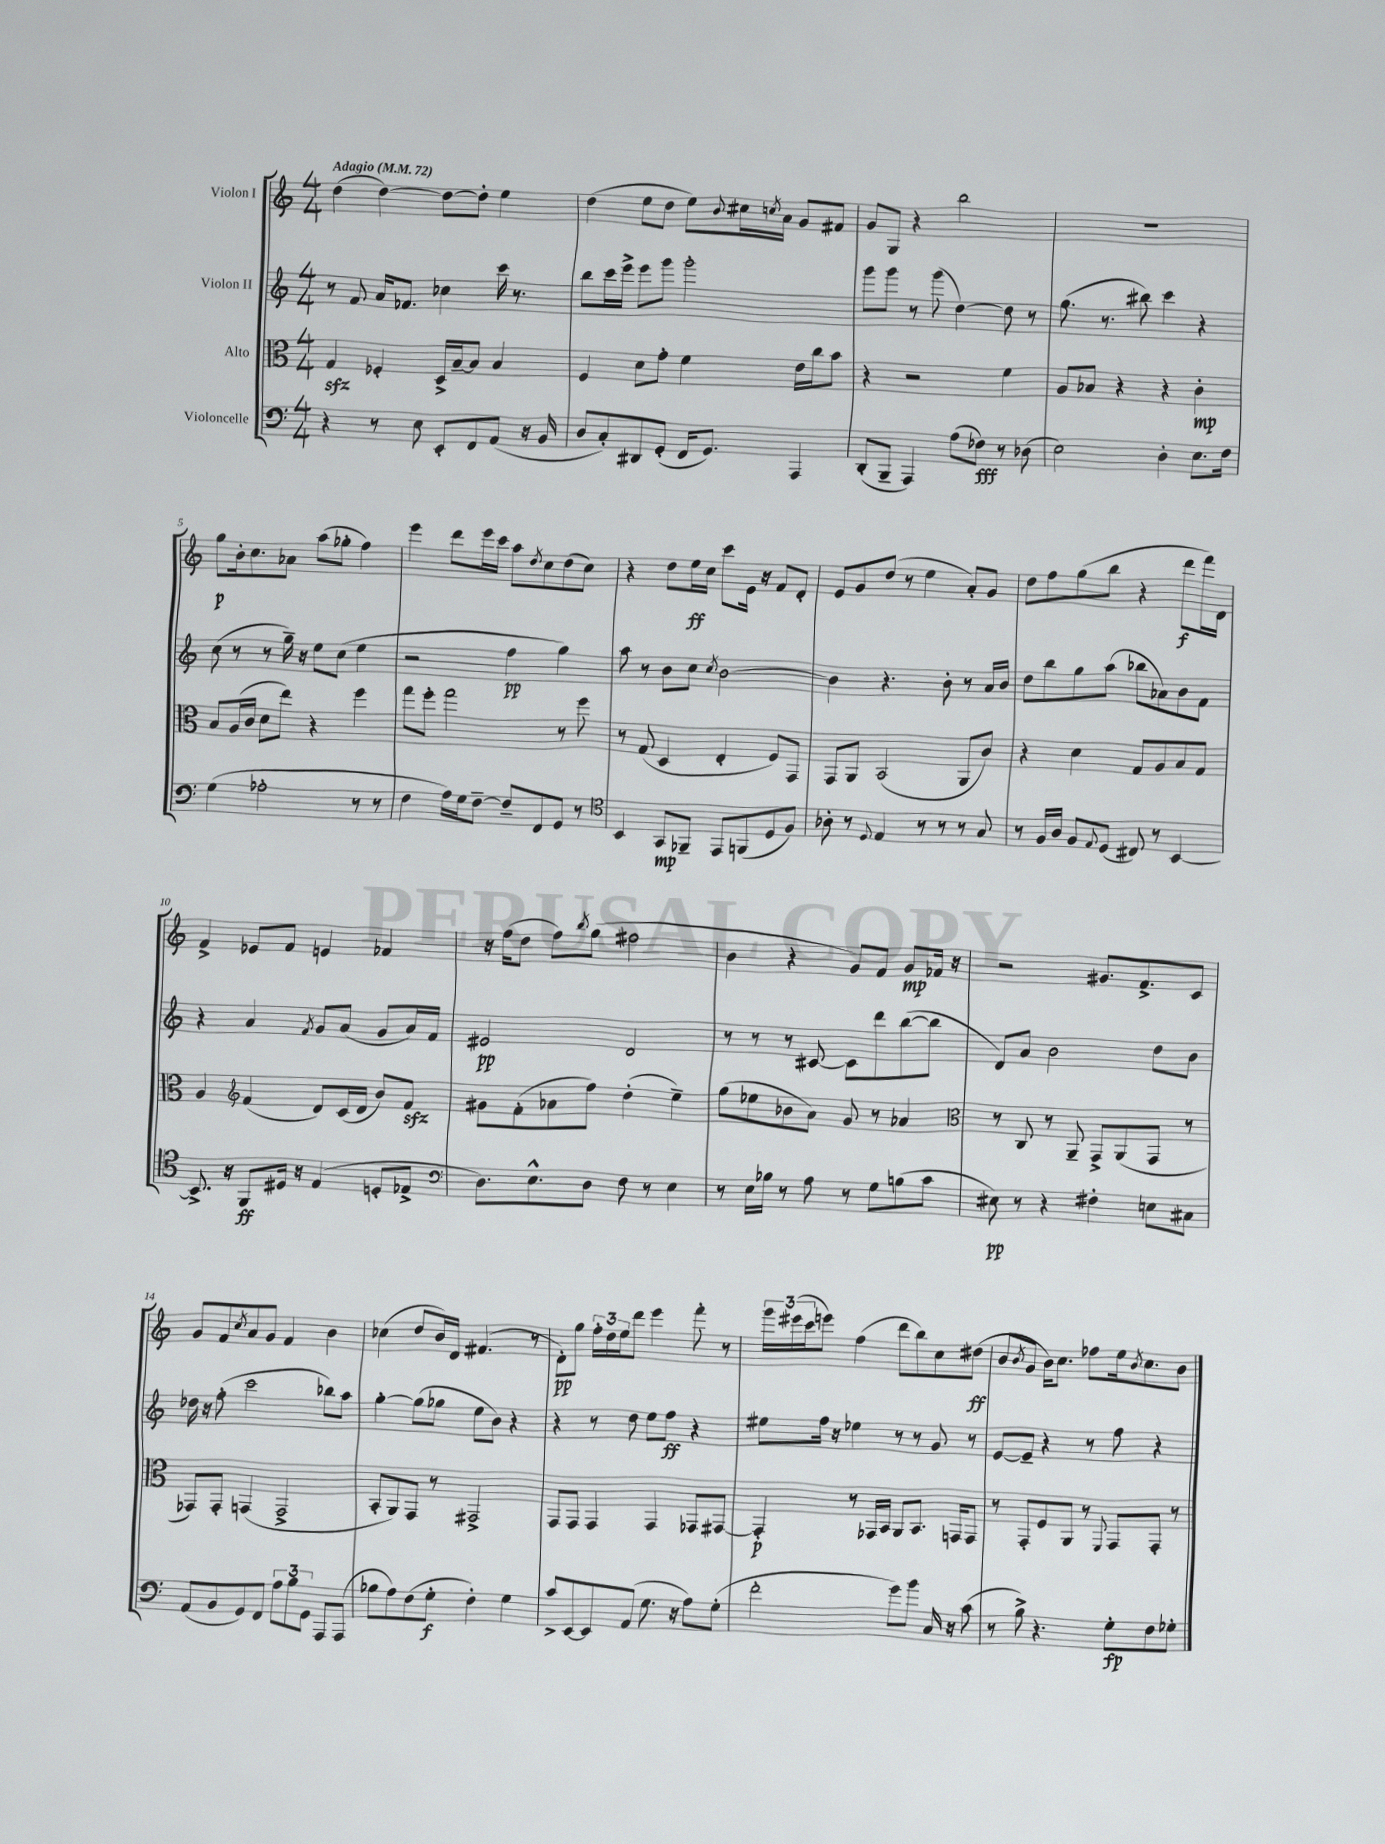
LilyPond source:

<<
\new StaffGroup <<
\new Staff = "s0" \with { instrumentName = "Violon I" } {
    \clef treble \key c \major \numericTimeSignature \time 4/4 \tempo "Adagio" 4 = 72
    d''4( d''4~) d''8~ d''8-. e''4 |
    d''4( e''8 d''8 e''8) \appoggiatura { b'8 } cis''16 \acciaccatura { c''8 } a'16 g'8 fis'8 |
    g'8 g8 r4 b''2 |
    R1 |
    g''8\p b'16-. c''8. aes'8 a''8( ges''8-. f''4) |
    e'''4 d'''8 e'''16 c'''16 a''8 \acciaccatura { d''8 } c''8 d''8( c''8) |
    r4 d''8 e''16\ff c''16 c'''8 e'16 r16 f'8 d'8-. |
    e'8 g'8 d''8( r8 e''4 a'8-.) g'8 |
    d''8 f''8 g''8( b''8 r4 d'''8\f f'''16) d'16 |
    f'4-> ees'8 f'8 e'4 fes'4 |
    r16 f''16( d''8 f''8) \acciaccatura { b''8 } g''8( fis''2 |
    b'4 r4 g'8) f'8 g'8\mp fes'16 r16 |
    r2 gis'8. f'8.-> c'8 |
    g'8 f'8 \acciaccatura { c''8 } a'8 g'8 f'4 b'4 |
    ces''4( d''8 b'16) d'16 fis'4.( r8 |
    d'8-.\pp) g''8 \tuplet 3/2 { f''16-. d''16 e''16 } d'''8 e'''4 f'''8-. r8 |
    \tuplet 3/2 { g'''16 eis'''16( c'''16 } e'''8) f''4( d'''8 b''8) c''8 dis''8\ff( |
    b'8 \acciaccatura { b'8 } g'8 b'16) c''8. fes''8 e''16 \acciaccatura { b'8 } c''8. b'8 \bar "|." |
}
\new Staff = "s1" \with { instrumentName = "Violon II" } {
    \clef treble \key c \major \numericTimeSignature \time 4/4
    r8 f'8 a'16 fes'8. ces''4 c'''16 r8. |
    b''8 c'''16 e'''16-> e'''8 g'''8 g'''2-. |
    g'''8 g'''8 r8 g'''8( d''4~) d''8 r8 |
    g''8.( r8. bis''8) c'''4 r4 |
    c''8( r8 r8 g''16--) r16 e''8 c''8( e''4 |
    r2 f''4\pp g''4) |
    a''8 r8 b'8 c''8 \acciaccatura { c''8 } b'2~ |
    b'4 r4. b'8-. r8 a'16 b'16 |
    d''8 b''8 g''8 a''8( bes''8 aes'8) b'8 f'8 |
    r4 a'4 \acciaccatura { f'8 } g'8 a'8( g'8 a'16) f'16 |
    eis'2\pp d'2 |
    r8 r8 r8 cis'8~ cis'8 d'''8 b''8~( b''8 |
    d'8) a'8 b'2 d''8 b'8 |
    des''16 r16 f''8-.( c'''2 bes''8) a''8 |
    g''4~-. g''8( ges''8 e''8 b'8) r4 |
    r4 r8 d''8 e''8 f''8\ff r4 |
    eis''8 f''16 r16 ees''4 r8 r8 g'8 r8 |
    e'8~ e'8-- r4 r8 f''8 r4 \bar "|." |
}
\new Staff = "s2" \with { instrumentName = "Alto" } {
    \clef alto \key c \major \numericTimeSignature \time 4/4
    g4\sfz fes4-. d16-> b16~-- b8 b4 |
    f4 d'8 g'8-. f'4 e'16 c''16 b'8 |
    r4 r2 f'4 |
    a8 bes8 r4 r4 c'4-.\mp |
    b8 a16( c'16 d'8 e''8) r4 f''4 |
    g''8 f''8-. g''2 r8 f''8 |
    r8 g8( d4 e4-. f8) g,8 |
    g,8 a,8 b,2( a,8 c'8) |
    r4 d'4 g8 a8 b8 g8 |
    a4 \clef treble f'4( d'8) c'16( d'16 b'8) f'8\sfz |
    gis'8 f'8-.( aes'8 f''8) d''4-.( e''4--) |
    g''8( ees''8 bes'8 a'8) g'8 r8 aes'4 |
    \clef alto r8 c8 r8 a,8-- g,8-> a,8( g,8 r8 |
    ges,8) ges,8-. g,4( g,2-> |
    b,8-. a,8) g,8 r8 gis,2-> |
    g,8 g,8 g,4 g,4 ges,8 gis,8~ |
    gis,4-.\p r8 ges,16 b,16 a,8 b,8. g,16 g,8 |
    r8 g,8-. f8 a,8 r8 \appoggiatura { f,8 } g,8 g,8-. r8 \bar "|." |
}
\new Staff = "s3" \with { instrumentName = "Violoncelle" } {
    \clef bass \key c \major \numericTimeSignature \time 4/4
    r4 r8 e8 e,8-. f,8 a,8( r16 b,16 |
    d8 c8-.) dis,8 g,8-.( f,16 g,8.) a,,4 |
    d,8-.( b,,8-- a,,4) a8( fes8\fff) r8 des8( |
    e2) d4-. e8. f16 |
    g4( aes2-. r8 r8 |
    f4 a16) g16 f8~-- f8-- f,8 g,8 r8 |
    \clef tenor b,4 g,8\mp fes,8-- e,8 f,8( d8 f8) |
    aes8-. r8 \appoggiatura { d8 } e4 r8 r8 r8 g8 |
    r8 f16 a16 f8 \appoggiatura { e8 } d8( cis8) r8 b,4~ |
    b,8.-> r16 f,8\ff dis16 r16 e4( d8-. ees8-> |
    \clef bass d8.) e8.-^ d8 f8 r8 e4 |
    r8 e16 bes16 r8 a8 r8 g8 b8( c'8 |
    eis8\pp) r8 r4 fis4-. e8 cis8 |
    a,8( b,8 g,8) f,8 \tuplet 3/2 { a8 b8 g,8 } a,,8 a,,8( |
    bes8 a8) f8( g8-.\f f4-.) g4 |
    c'8-> e,8~ e,8 a,8( g8. r16 a8) g8-.( |
    f'2-. g'8) b'8 c16 r16 c'8( |
    r8 b8->) r4. g8-.\fp f8 ges8-. \bar "|." |
}
>>
>>
